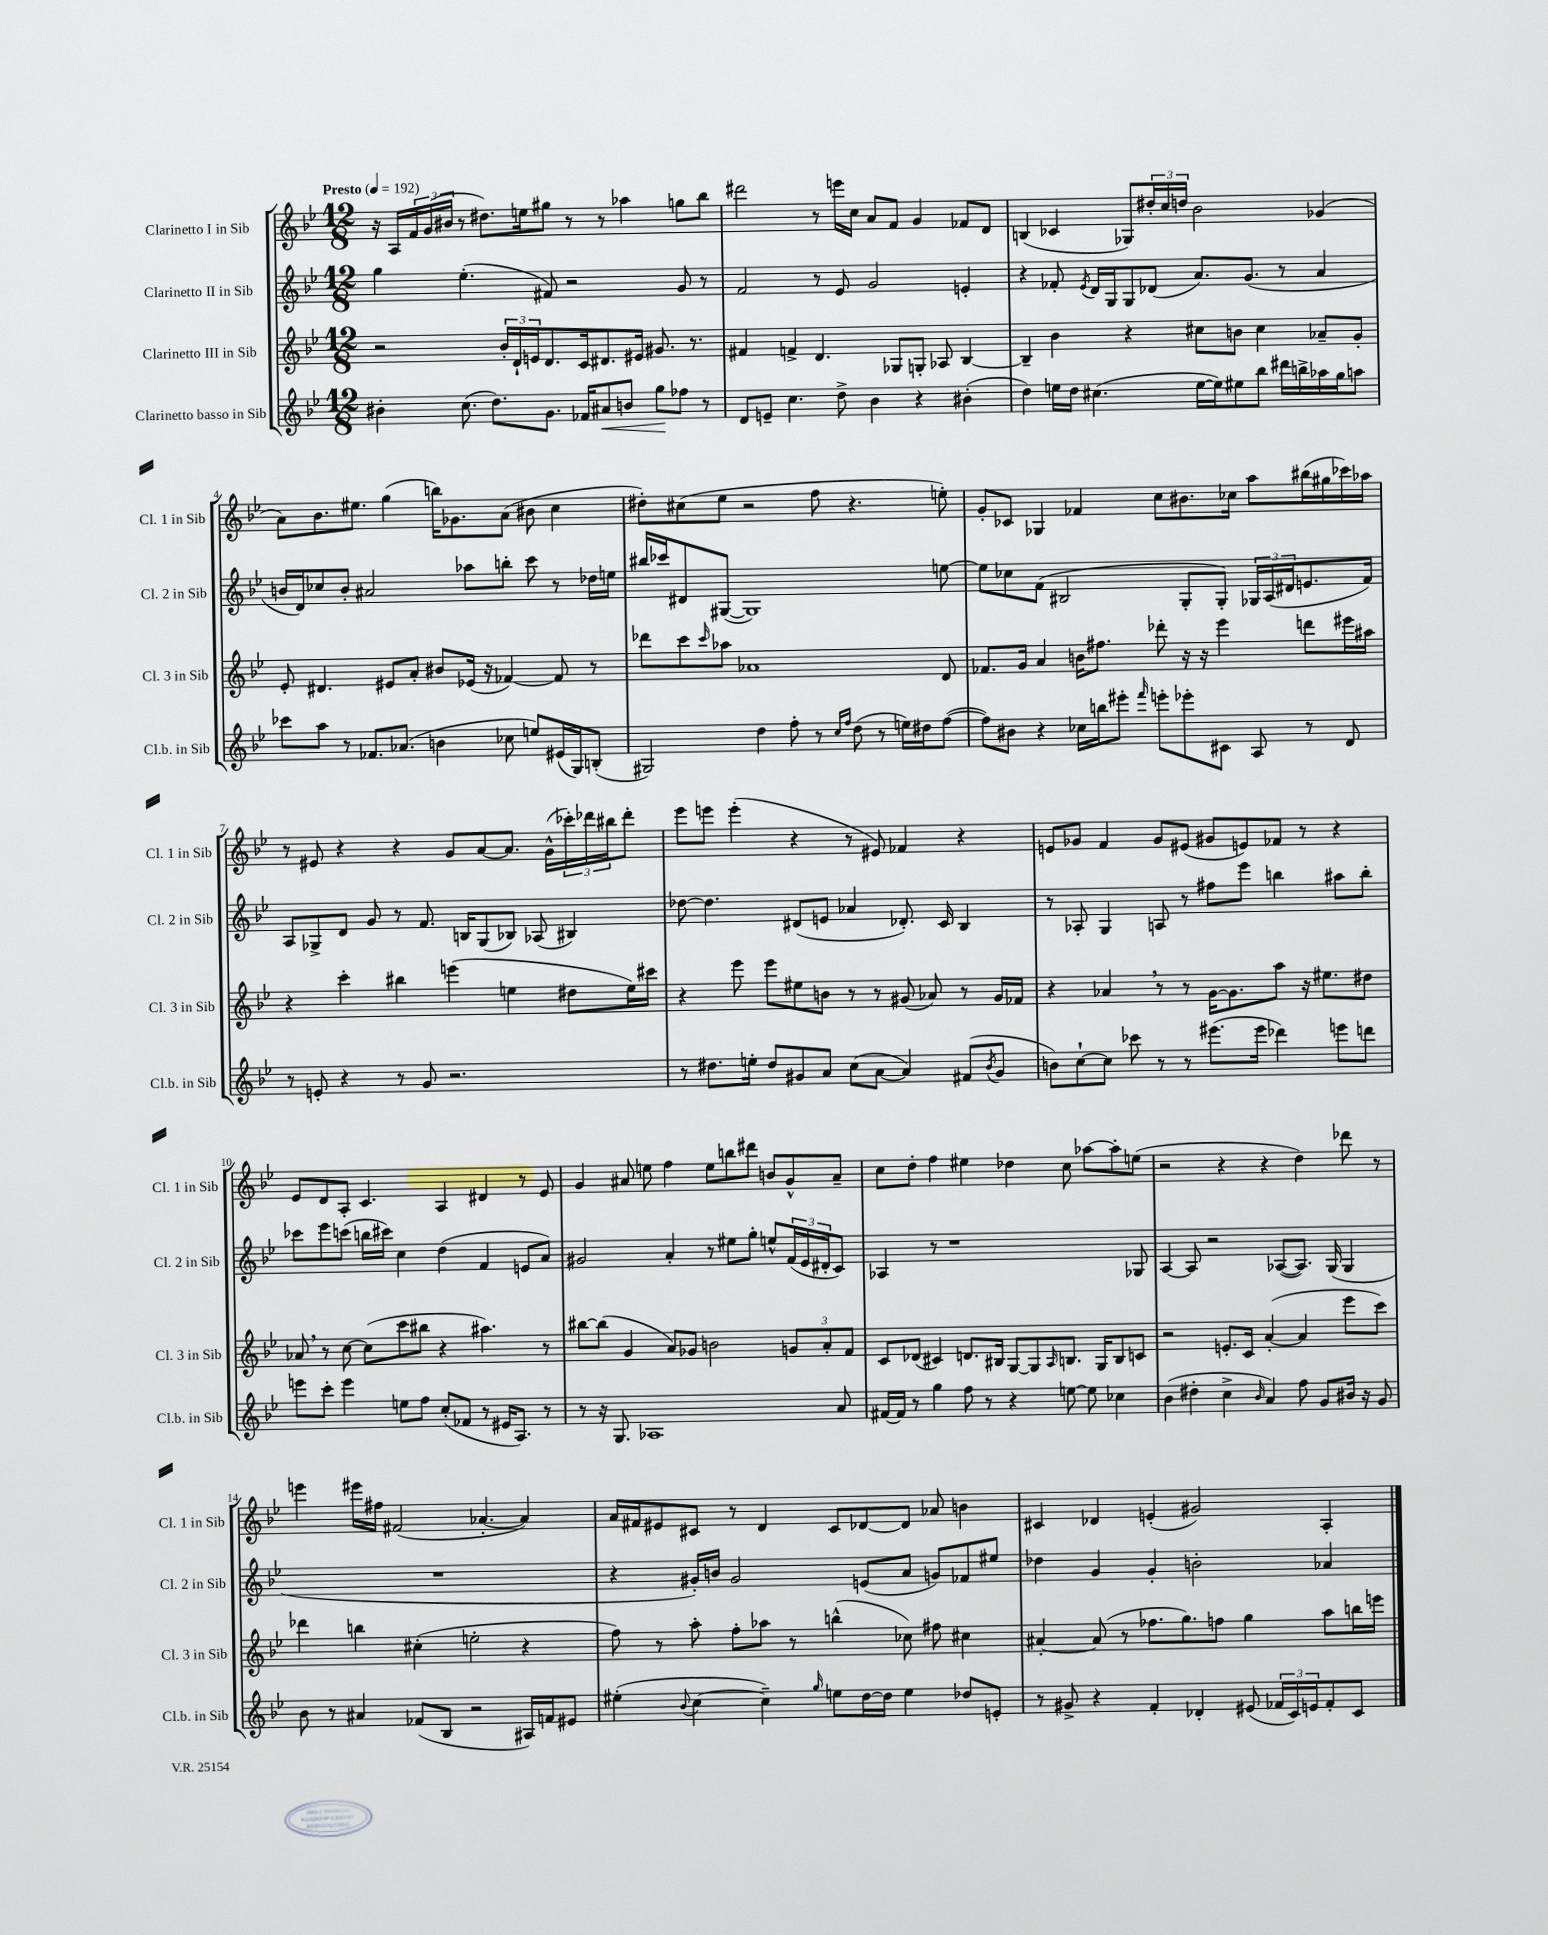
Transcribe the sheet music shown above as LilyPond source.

<<
\new StaffGroup <<
\new Staff = "s0" \with { instrumentName = "Clarinetto I in Sib" shortInstrumentName = "Cl. 1 in Sib" } {
    \clef treble \key bes \major \numericTimeSignature \time 12/8 \tempo "Presto" 4 = 192
    r16 a16 \tuplet 3/2 { f'16 g'16( bis'16 } r8 dis''8.) e''16 gis''8 r8 r8 aes''4 g''8 bes''8 |
    dis'''2 r8 e'''16 c''16 a'8 f'8 g'4 fes'8 d'8 |
    b4( ces'4 ges8) \tuplet 3/2 { dis''16-. c''16 d''16 } bes'2 ges'4( |
    a'8) bes'8. eis''8. g''4( b''16) ges'8. a'8( bis'8 c''4 |
    dis''8-.) cis''8( ees''8 r2 f''8 r4. e''8-.) |
    g'8-. ces'8 ges4 fes'4 c''8 bis'8. ces''16 a''8 bis''16( gis''16 ces'''16) aes''16 |
    r8 eis'8 r4 r4 g'8 a'8~ a'8. g'16-^( \tuplet 3/2 { ces'''16-.) des'''16 bis''16 } des'''8-. |
    ees'''8 e'''8 e'''4-.( r4 r8 eis'8) fes'4 r4 |
    e'8 ges'8 f'4 ges'8 eis'8( gis'8 e'8) fes'8 r8 r4 |
    ees'8 d'8 a8-. c'4. a4 dis'4 r8 ees'8 |
    g'4 ais'8 e''8 f''4 e''8 b''8 dis'''8 b'8 g'8-^ ais'8-- |
    c''8 d''8-. f''4 eis''4 des''4 c''8 aes''8~ aes''8-. e''8( |
    r2 r4 r4 d''4) des'''8 r8 |
    e'''4 eis'''16 fis''16 fis'2( aes'4.~-. aes'4) |
    a'16 fis'16 eis'8 cis'8 r8 d'4 cis'8 des'8~ des'8 aes'8 b'4 |
    cis'4 des'4 e'4-.( gis'2) a4-. \bar "|." |
}
\new Staff = "s1" \with { instrumentName = "Clarinetto II in Sib" shortInstrumentName = "Cl. 2 in Sib" } {
    \clef treble \key bes \major \numericTimeSignature \time 12/8
    g''4 ees''4.-.( fis'8) r2 g'8 r8 |
    f'2 r8 ees'8 g'2 e'4-. |
    r4 fes'8-. \acciaccatura { ees'8 } d'16 g16 g8 des'8( a'8.) g'8.( r8 a'4 |
    b'16 d'16) ces''8 b'8-. ais'2 aes''8 b''8-. c'''8 r8 des''16 e''16 |
    bis''16 ces'''16 dis'8 gis8~( gis1) e''8~ |
    e''8 ces''8 f'8( bis2 g8-. g8-.) \tuplet 3/2 { ges16 a16( dis'16 } e'8. f'16) |
    a8 ges8-> d'8 g'8 r8 f'8. b16 ges8( bes8) aes8( bis4) |
    des''8~ des''4. dis'8( e'8 aes'4 des'8.-.) c'16 bes4 |
    r8 aes8-. g4 a8 r8 fis''8 ees'''8 b''4 ais''8 b''8-. |
    ces'''8 ees'''8 c'''8( b''16 cis'''16) c''4 d''4( f'4 e'8 a'8) |
    gis'2 a'4-. r8 eis''8 g''8-. e''8-^ \tuplet 3/2 { f'16( ees'16 dis'16-. } c'8) |
    aes4 r8 r1 ges8 |
    a4~ a8 r2 aes8~( aes8.) g16( g4 |
    R1. |
    r4 gis'16-.) b'16 gis'2 e'8( a'8 g'8) fes'8 eis''8 |
    des''4 g'4 g'4-. b'2-. aes'4 \bar "|." |
}
\new Staff = "s2" \with { instrumentName = "Clarinetto III in Sib" shortInstrumentName = "Cl. 3 in Sib" } {
    \clef treble \key bes \major \numericTimeSignature \time 12/8
    r2 \tuplet 3/2 { bes'16-. d'16-! e'16 } d'8. c'16 dis'8. eis'16 gis'8. r8. |
    fis'4 f'4-> d'4. ges8 g8-. aes8 bes4~ |
    bes4-- bes'4 r4 cis''8 b'8 cis''4 aes'8-- g'8-. |
    ees'8-. dis'4. eis'8 a'8-. bis'8 ees'16( r16 fes'4~) fes'8 r8 |
    des'''8 c'''8 \grace { c'''16 } aes''8 aes'1 d'8 |
    fes'8. g'16 a'4 b'16 fis''8. des'''8-. r16 r16 ees'''4 d'''8 eis'''16 ais''16 |
    r4 c'''4-. bis''4 e'''4( e''4 dis''8 e''16) cis'''16 |
    r4 ees'''8 ees'''8 eis''8 b'8 r8 r8 gis'8( aes'8) r8 gis'16 fes'16 |
    r4 aes'4 \breathe r8 r8 g'16~ g'8. a''8 r16 eis''8. dis''8 |
    aes'8 \breathe r8 c''8~ c''8( c'''8 bis''8 r4 ais''4.) r8 |
    bis''8~ bis''8( g'4 a'8) ges'8 b'2 \tuplet 3/2 { g'8 a'8-. f'8 } |
    c'8 des'8( cis'4) d'8. bis16 g8~ g8 \grace { a16 } b8. g16 b8 c'8 |
    r2 e'8.-. c'16 a'4~-.( a'4 ees'''8 c'''8) |
    des'''4 b''4 cis''4-.( e''2-. r4 |
    f''8) r8 a''8-. f''8-. aes''8 r8 b''4-^( ces''8) fis''8 cis''4 |
    ais'4~-. ais'8( r8 fes''8. g''8.) f''8 g''4 a''8 b''16 e'''16 \bar "|." |
}
\new Staff = "s3" \with { instrumentName = "Clarinetto basso in Sib" shortInstrumentName = "Cl.b. in Sib" } {
    \clef treble \key bes \major \numericTimeSignature \time 12/8
    bis'4-. c''8.( d''8.) g'8. fes'16 ais'8\< b'8 g''8\! fes''8 r8 |
    d'8 e'8-- c''4. d''8-> bes'4 r4 bis'4-.( |
    d''4) e''16 d''16 cis''4.( e''16~ e''16) eis''8 bes''8 dis'''16 b''16-> aes''16 g''16 a''8 |
    ces'''8 a''8 r8 fes'8. aes'8.( b'4 ces''8 e''8) eis'16( g16) b8-.( |
    gis2) d''4 f''8-. r8 \grace { c''16 f''16 } d''8( r8 e''16) dis''16 f''8~( |
    f''8) bis'8 r4 ces''16 b''16 eis'''8-. \grace { f'''16 } e'''8-. ees'''8-. cis'8 a8 r8 d'8 |
    r8 e'8-. r4 r8 g'8 r2. |
    r8 dis''8. e''16-. dis''8 gis'8 a'8 c''8( a'8~ a'4) fis'8( \acciaccatura { bes'8 } gis'8 |
    b'8) c''8~-! c''8 ces'''8 r8 r8 eis'''8.( eis'''16 des'''4) e'''8 d'''8 |
    e'''8 c'''8-. e'''4 e''8 f''8 c''8-.( fes'8 r8 eis'16 a8.) r8 |
    r8 r16 g8. aes1 a'8 |
    fis'16~ fis'16 r8 g''4 f''8 r8 r4 e''8~ e''8 ces''4 |
    bes'4( dis''4-. c''4-> \grace { bes'16 } a'4) f''8 g'8 bis'16 r16 g'8 |
    bes'8 r8 ais'4 fes'8( bes8 r2 ais16) f'16 eis'8 |
    eis''4-.( \appoggiatura { bes'8 } c''4~ c''4--) \grace { g''16 } e''8 d''16~ d''16 e''4 des''8 e'8-. |
    r8 gis'8-> r4 f'4-. des'4-. eis'8( \tuplet 3/2 { fes'16 c'16) e'16 } fes'8-. c'8 \bar "|." |
}
>>
>>
